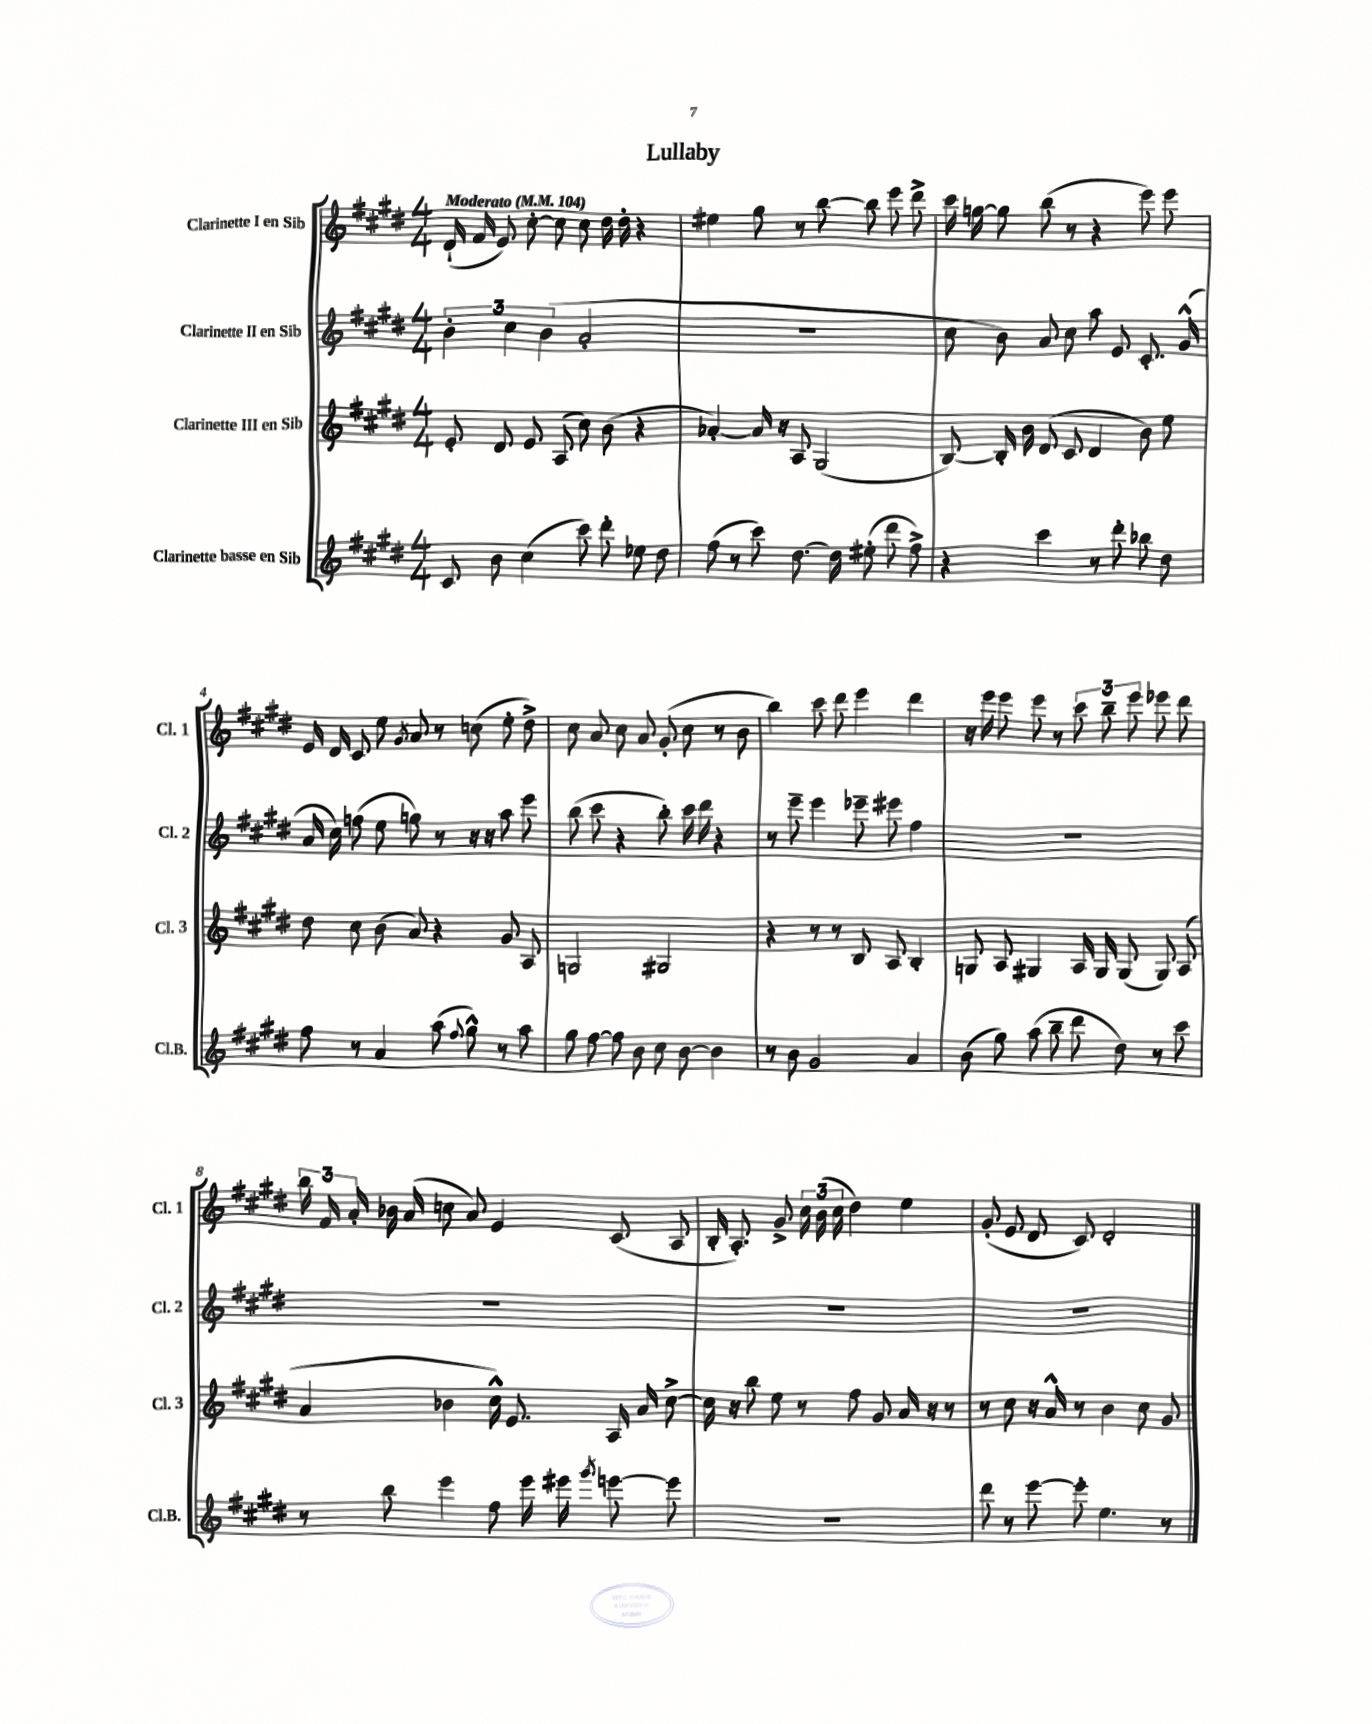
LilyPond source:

\header { title = "Lullaby" }
<<
\new StaffGroup <<
\new Staff = "s0" \with { instrumentName = "Clarinette I en Sib" shortInstrumentName = "Cl. 1" } {
    \clef treble \key e \major \numericTimeSignature \time 4/4 \tempo "Moderato" 4 = 104
    \autoBeamOff dis'16-!( fis'16 e'8) cis''8~-. cis''8 cis''8 dis''16 dis''16-. r4 |
    eis''4 gis''8 r8 b''8~ b''8 e'''8 dis'''8-> |
    cis'''16 g''16~ g''8 b''8( r8 r4 e'''8) e'''8 |
    e'16 dis'16 cis'8 e''8 \acciaccatura { gis'8 } a'8 r8 c''8( e''8-. dis''8->) |
    cis''8 a'8 cis''8 a'8 gis'8-.( cis''8 r8 b'8 |
    b''4) cis'''8 dis'''8 e'''4 dis'''4 |
    r16 e'''16 e'''8 e'''8 r8 \tuplet 3/2 { cis'''8 b''8-- e'''8 } ees'''8 dis'''8 |
    \tuplet 3/2 { b''16 fis'16 a'16-. } bes'16 a'16( c''8 a'8) e'4 cis'8( a8 |
    b16-. a8.-.) gis'8-> \tuplet 3/2 { cis''16 b'16( cis''16 } dis''4) e''4 |
    gis'8-.( e'8 dis'8 cis'8) dis'2-. \bar "|." |
}
\new Staff = "s1" \with { instrumentName = "Clarinette II en Sib" shortInstrumentName = "Cl. 2" } {
    \clef treble \key e \major \numericTimeSignature \time 4/4
    \autoBeamOff \tuplet 3/2 { b'4-. cis''4 b'4( } a'2-. |
    R1 |
    cis''8 b'8) a'8 cis''8 a''8 e'8 cis'8.-. gis'16-^( |
    a'16 cis''16) f''8( e''8 g''8) r8 r16 r16 a''8 e'''8 |
    b''8( cis'''8 r4 b''8-.) cis'''16 dis'''16 r4 |
    r8 e'''8-- e'''4 ees'''8-- eis'''8 fis''4 |
    R1 |
    R1 |
    R1 |
    R1 \bar "|." |
}
\new Staff = "s2" \with { instrumentName = "Clarinette III en Sib" shortInstrumentName = "Cl. 3" } {
    \clef treble \key e \major \numericTimeSignature \time 4/4
    \autoBeamOff e'8-. dis'8 e'8 a8( cis''8) b'8( r4 |
    aes'4~-.) aes'16 r16 a8 gis2( |
    b8~) b16-. b'16 dis'8( cis'8 dis'4 b'8) e''8 |
    dis''8 cis''8 b'8( a'8) r4 gis'8 a8 |
    g2 gis2 |
    r4 r8 r8 b8 a8 b4-. |
    g8 a8 gis4 a16 gis16 gis8( gis8) a8( |
    a'4 bes'4 cis''16-^) e'8. a16 a'16 cis''8~-> |
    cis''16 r16 b''8 e''8 r8 fis''8 gis'8 a'16 r16 r8 |
    r8 cis''8 r16 a'16-^ r8 b'4 cis''8 gis'8 \bar "|." |
}
\new Staff = "s3" \with { instrumentName = "Clarinette basse en Sib" shortInstrumentName = "Cl.B." } {
    \clef treble \key e \major \numericTimeSignature \time 4/4
    \autoBeamOff cis'8 b'8 cis''4( cis'''8) dis'''8-. ees''8 dis''8 |
    fis''8( r8 cis'''8) dis''8.~ dis''16 eis''8-.( dis'''8 fis''8->) |
    r4 cis'''4 r8 dis'''8-. bes''8 dis''8 |
    fis''8 r8 a'4 a''8( \appoggiatura { fis''8 } gis''8-^) r8 a''8 |
    gis''8 fis''8~ fis''8 b'8 cis''8 b'8~ b'4 |
    r8 b'8 gis'2 a'4 |
    b'8( gis''8) a''8( b''8-- dis'''8 dis''8) r8 cis'''8 |
    r8 b''8 e'''4 fis''8 e'''16 eis'''16 \acciaccatura { gis'''8 } e'''8~ e'''8 |
    R1 |
    dis'''8 r8 e'''8~ e'''8-. e''4. r8 \bar "|." |
}
>>
>>
